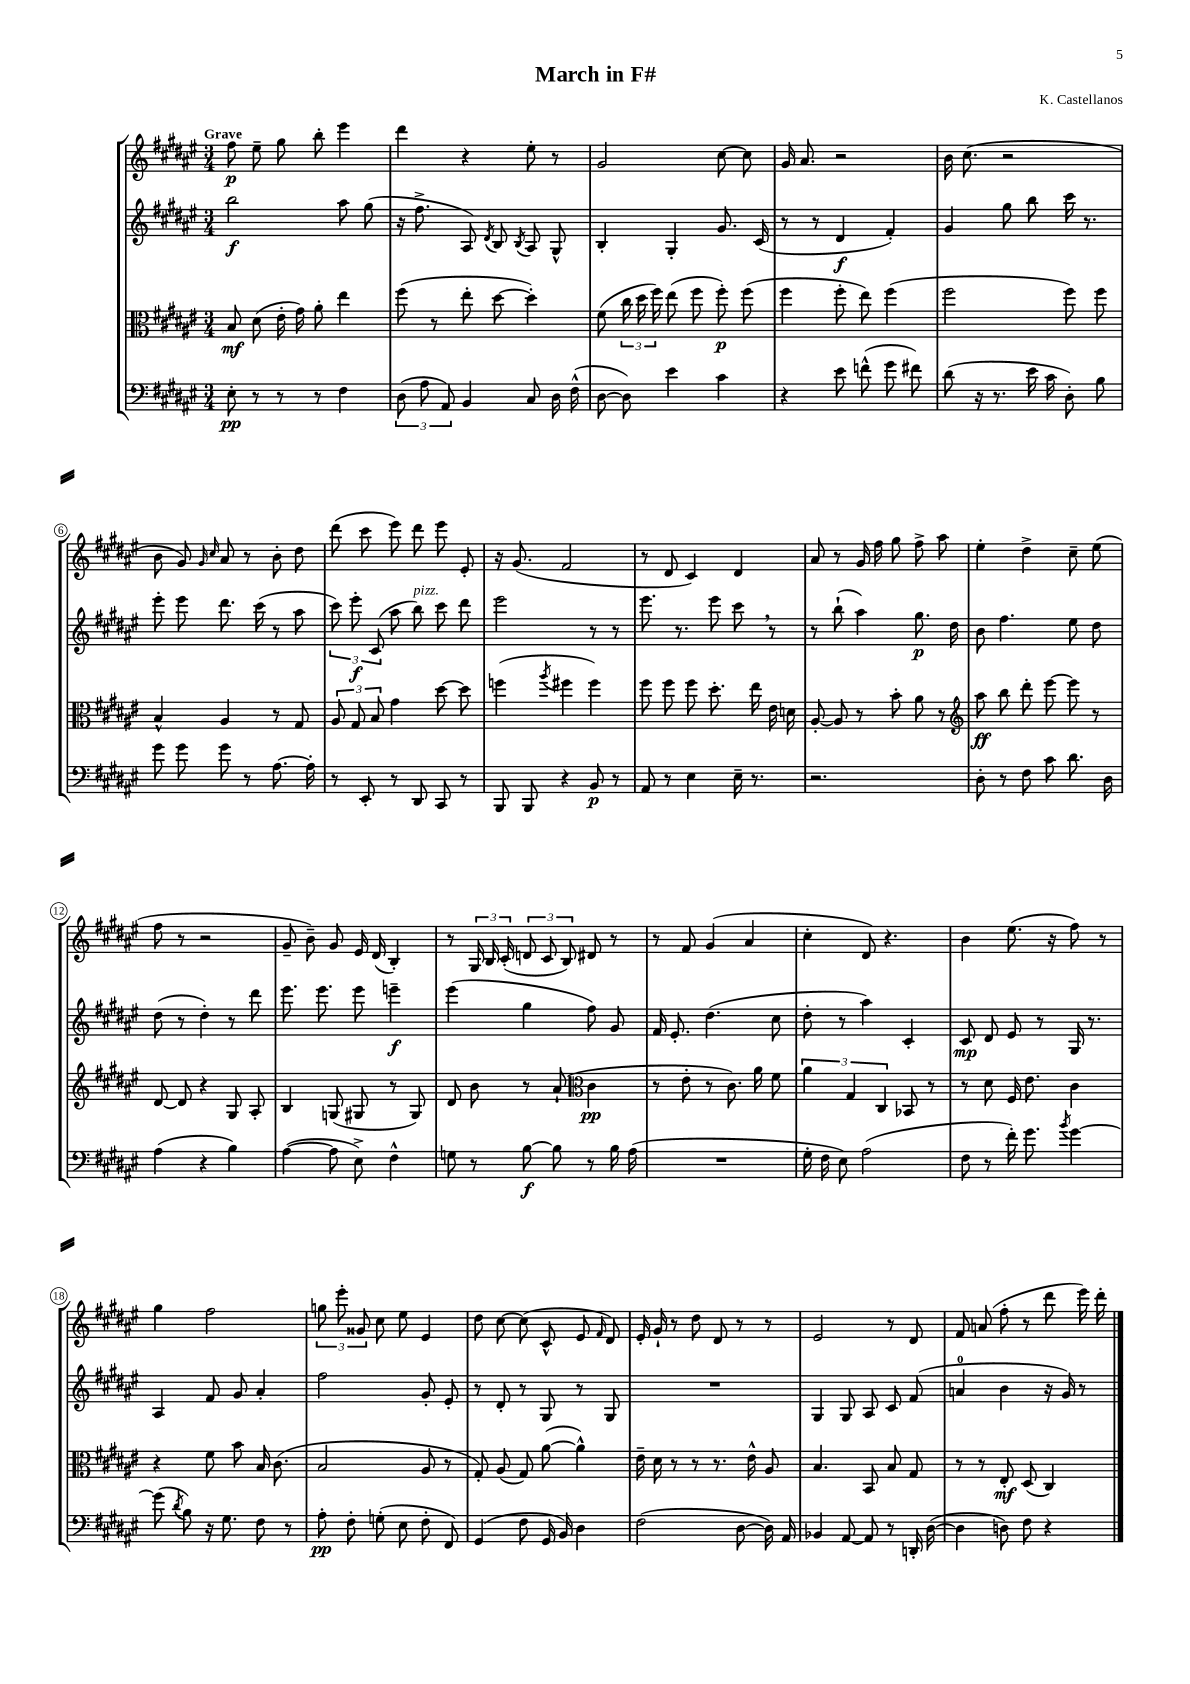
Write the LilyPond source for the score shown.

\header { title = "March in F#" composer = "K. Castellanos" }
<<
\new StaffGroup <<
\new Staff = "s0" {
    \clef treble \key fis \major \numericTimeSignature \time 3/4 \tempo "Grave"
    \autoBeamOff fis''8\p eis''8-- gis''8 b''8-. eis'''4 |
    dis'''4 r4 eis''8-. r8 |
    gis'2 cis''8~ cis''8 |
    gis'16 ais'8. r2 |
    b'16 cis''8.( r2 |
    b'8 gis'8) \grace { gis'16 cis''16 } ais'8 r8 b'8-. dis''8 |
    dis'''8( cis'''8 eis'''8) dis'''8 eis'''8 eis'8-. |
    r16 gis'8.( fis'2 |
    r8 dis'8 cis'4) dis'4 |
    ais'8 r8 gis'16 fis''16 gis''8 fis''8-> ais''8 |
    eis''4-. dis''4-> cis''8-- eis''8( |
    fis''8 r8 r2 |
    gis'8-- b'8--) gis'8 eis'16 dis'16( b4-.) |
    r8 \tuplet 3/2 { gis16 b16 cis'16-.( } \tuplet 3/2 { d'8 cis'8 b8) } dis'8 r8 |
    r8 fis'8 gis'4( ais'4 |
    cis''4-. dis'8) r4. |
    b'4 eis''8.( r16 fis''8) r8 |
    gis''4 fis''2 |
    \tuplet 3/2 { g''8 eis'''8-. gisis'8 } cis''8 eis''8 eis'4 |
    dis''8 cis''8~ cis''8( cis'8-^ eis'8 \grace { fis'16 } dis'8) |
    eis'16-. gis'16-! r8 dis''8 dis'8 r8 r8 |
    eis'2 r8 dis'8 |
    fis'8 a'8( fis''8-. r8 dis'''8 eis'''16) dis'''16-. \bar "|." |
}
\new Staff = "s1" {
    \clef treble \key fis \major \numericTimeSignature \time 3/4
    \autoBeamOff b''2\f ais''8 gis''8( |
    r16 fis''8.-> ais8) \acciaccatura { dis'8 } b8 \acciaccatura { b8 } ais8 gis8-^ |
    b4-. gis4-. gis'8. cis'16( |
    r8 r8 dis'4\f fis'4-.) |
    gis'4 gis''8 b''8 cis'''16 r8. |
    eis'''8-. eis'''8 dis'''8. cis'''16( r8 ais''8 |
    \tuplet 3/2 { cis'''8) eis'''8-.\f cis'8( } ais''8 b''8^\markup { \italic "pizz." }) cis'''8 dis'''8 |
    eis'''2 r8 r8 |
    eis'''8. r8. eis'''8 cis'''8 \breathe r8 |
    r8 b''8-!( ais''4) gis''8.\p dis''16 |
    b'8 fis''4. eis''8 dis''8 |
    dis''8( r8 dis''4-.) r8 dis'''8 |
    eis'''8. eis'''8. eis'''8 e'''4--\f |
    eis'''4( gis''4 fis''8) gis'8 |
    fis'16 eis'8.-. dis''4.( cis''8 |
    dis''8-. r8 ais''4) cis'4-. |
    cis'8\mp dis'8 eis'8 r8 gis16 r8. |
    ais4 fis'8 gis'8 ais'4-. |
    fis''2 gis'8-. eis'8-. |
    r8 dis'8-. r8 gis8 r8 gis8 |
    R2. |
    gis4 gis8 ais8 cis'8 fis'8( |
    a'4-0 b'4 r16 gis'16) r8 \bar "|." |
}
\new Staff = "s2" {
    \clef alto \key fis \major \numericTimeSignature \time 3/4
    \autoBeamOff b8\mf dis'8( eis'16-. gis'16) ais'8-. eis''4 |
    fis''8( r8 eis''8-. dis''8~ dis''4-.) |
    fis'8( \tuplet 3/2 { cis''16 dis''16 fis''16) } eis''8( fis''8 fis''8-.\p) fis''8( |
    fis''4 fis''8-. eis''8) fis''4( |
    fis''2 fis''8) fis''8 |
    b4-^ ais4 r8 gis8 |
    \tuplet 3/2 { ais8 gis8 b8 } gis'4 dis''8~ dis''8 |
    f''4( \acciaccatura { ais''8 } fis''4 fis''4) |
    fis''8 fis''8 fis''8 dis''8.-. eis''16 eis'16 d'16 |
    ais8~-. ais8 r8 b'8-. ais'8 r8 |
    \clef treble ais''8\ff b''8 dis'''8-. eis'''8~ eis'''8 r8 |
    dis'8~ dis'8 r4 gis8 ais8-. |
    b4 g8( gis8 r8 gis8) |
    dis'8 b'8 r8 ais'8-!( \clef alto cis'4\pp |
    r8 eis'8-. r8 cis'8.) ais'16 fis'8 |
    \tuplet 3/2 { ais'4 gis4 cis4 } bes,8 r8 |
    r8 dis'8 fis16 eis'8. cis'4 |
    r4 fis'8 b'8 b16 cis'8.( |
    b2 ais8 r8 |
    gis8-.) ais8( gis8) ais'8~( ais'4-^) |
    eis'16-- dis'16 r8 r8 r8. eis'16-^ ais8 |
    b4. b,8 b8 gis8 |
    r8 r8 eis8-.\mf dis8( cis4) \bar "|." |
}
\new Staff = "s3" {
    \clef bass \key fis \major \numericTimeSignature \time 3/4
    \autoBeamOff eis8-.\pp r8 r8 r8 fis4 |
    \tuplet 3/2 { dis8( ais8 ais,8) } b,4 cis8 dis16 fis16-^( |
    dis8~ dis8) eis'4 cis'4 |
    r4 eis'8 f'8-^( gis'8 fis'8) |
    dis'8( r16 r8. eis'16 cis'16 dis8-.) b8 |
    gis'8 gis'8 gis'8 r8 ais8.~ ais16-. |
    r8 eis,8-. r8 dis,8 cis,8 r8 |
    b,,8 b,,8 r4 b,8\p r8 |
    ais,8 r8 eis4 eis16-- r8. |
    r2. |
    dis8-. r8 fis8 cis'8 dis'8. dis16 |
    ais4( r4 b4) |
    ais4~( ais8 eis8->) fis4-^ |
    g8 r8 b8~\f b8 r8 b16 ais16( |
    R2. |
    gis16-. fis16 eis8) ais2( |
    fis8 r8 fis'16-.) gis'8. \acciaccatura { b'8 } gis'4~ |
    gis'8( \acciaccatura { dis'8 } b8) r16 gis8. fis8 r8 |
    ais8-.\pp fis8-. g8-.( eis8 fis8-. fis,8) |
    gis,4( fis8 gis,16 b,16) dis4 |
    fis2( dis8~ dis16) ais,16 |
    bes,4 ais,8~ ais,8 r8 d,16-. dis16~( |
    dis4 d8) fis8 r4 \bar "|." |
}
>>
>>
\layout { \context { \Score \override BarNumber.stencil = #(make-stencil-circler 0.1 0.3 ly:text-interface::print) } }
